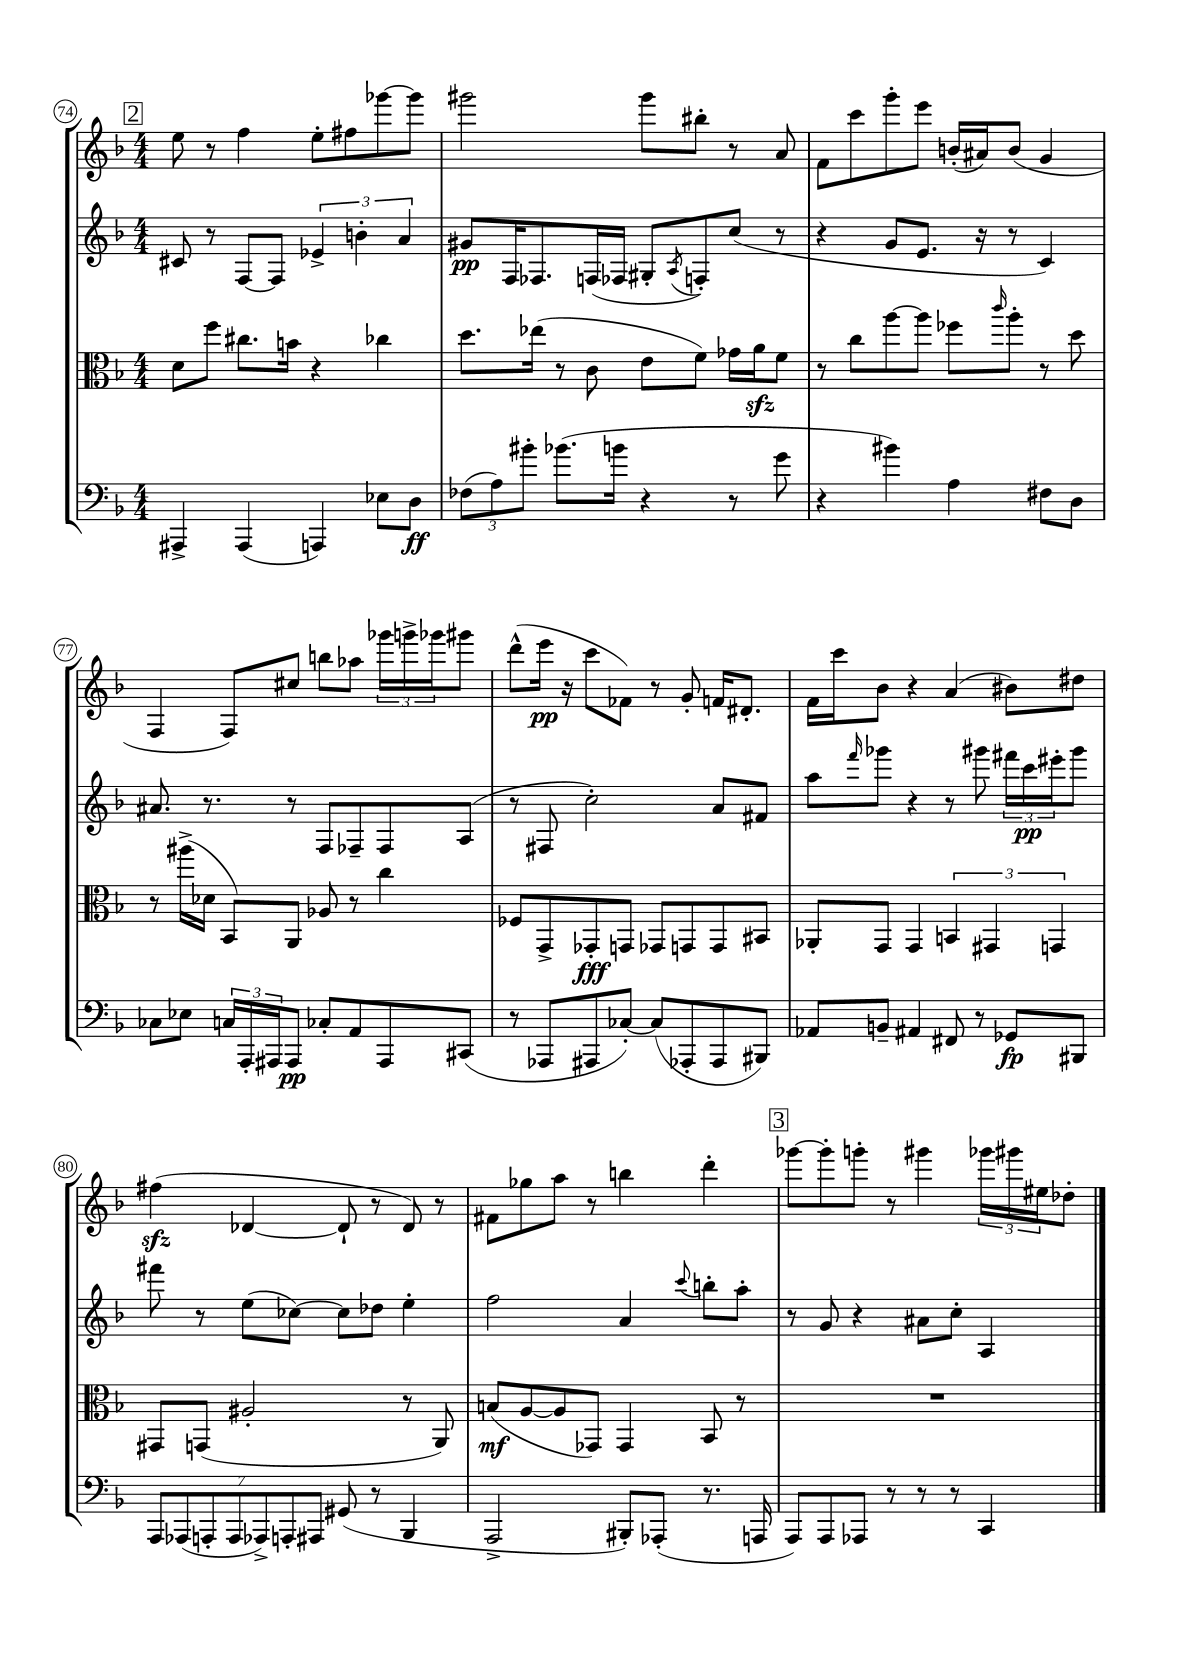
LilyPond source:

<<
\new StaffGroup <<
\new Staff = "s0" {
    \clef treble \key f \major \numericTimeSignature \time 4/4
    \mark \markup { \box "2" } e''8 r8 f''4 e''8-. fis''8 ges'''8~ ges'''8 |
    gis'''2 gis'''8 bis''8-. r8 a'8 |
    f'8 c'''8 g'''8-. e'''8 b'16-.( ais'16) b'8( g'4 |
    f4 f8) cis''8 b''8 aes''8 \tuplet 3/2 { ges'''16 g'''16-> ges'''16 } gis'''8 |
    d'''8-^( e'''16\pp r16 c'''8 fes'8) r8 g'8-. f'16 dis'8.-. |
    f'16 c'''16 bes'8 r4 a'4( bis'8) dis''8 |
    fis''4\sfz( des'4~ des'8-! r8 des'8) r8 |
    fis'8 ges''8 a''8 r8 b''4 d'''4-. |
    \mark \markup { \box "3" } ges'''8~ ges'''8-. g'''8-. r8 gis'''4 \tuplet 3/2 { ges'''16 gis'''16 eis''16 } des''8-. \bar "|." |
}
\new Staff = "s1" {
    \clef treble \key f \major \numericTimeSignature \time 4/4
    \mark \markup { \box "2" } cis'8 r8 f8~ f8 \tuplet 3/2 { ees'4-> b'4-. a'4 } |
    gis'8\pp f16 fes8. f16( fes16 gis8-. \acciaccatura { a8 } f8-.) c''8( r8 |
    r4 g'8 e'8. r16 r8 c'4) |
    ais'8. r8. r8 f8 fes8-- fes8 a8( |
    r8 fis8 c''2-.) a'8 fis'8 |
    a''8 \grace { f'''16 } ges'''8 r4 r8 gis'''8 \tuplet 3/2 { fis'''16 c'''16\pp eis'''16-. } gis'''8 |
    fis'''8 r8 e''8( ces''8~) ces''8 des''8 e''4-. |
    f''2 a'4 \appoggiatura { c'''8 } b''8-. a''8-. |
    \mark \markup { \box "3" } r8 g'8 r4 ais'8 c''8-. a4 \bar "|." |
}
\new Staff = "s2" {
    \clef alto \key f \major \numericTimeSignature \time 4/4
    \mark \markup { \box "2" } d'8 f''8 cis''8. b'16 r4 ces''4 |
    d''8. ees''16( r8 c'8 e'8 f'8) ges'16 a'16\sfz f'8 |
    r8 c''8 a''8~ a''8 fes''8 \grace { c'''16 } a''8-. r8 d''8 |
    r8 ais''16->( des'16 bes,8) a,8 aes8 r8 c''4 |
    fes8 g,8-> ges,8-.\fff g,8 ges,8 g,8 g,8 bis,8 |
    aes,8-. g,8 g,4 \tuplet 3/2 { b,4 gis,4 g,4 } |
    gis,8 g,8( ais2-. r8 a,8) |
    b8\mf( a8~ a8 ges,8) ges,4 bes,8 r8 |
    \mark \markup { \box "3" } R1 \bar "|." |
}
\new Staff = "s3" {
    \clef bass \key f \major \numericTimeSignature \time 4/4
    \mark \markup { \box "2" } ais,,4-> ais,,4( a,,4) ees8 d8\ff |
    \tuplet 3/2 { fes8( a8) bis'8-. } bes'8.( b'16 r4 r8 g'8 |
    r4 bis'4) a4 fis8 d8 |
    ces8 ees8 \tuplet 3/2 { c16 a,,16-. ais,,16 } ais,,8\pp ces8-. a,8 ais,,8 cis,8( |
    r8 aes,,8 ais,,8 ces8~-.) ces8( aes,,8-. aes,,8 bis,,8) |
    aes,8 b,8-- ais,4 fis,8 r8 ges,8\fp bis,,8 |
    \tuplet 7/4 { a,,8 aes,,8( a,,8-. a,,8 aes,,8->) a,,8-. ais,,8 } gis,8( r8 bes,,4 |
    a,,2-> bis,,8-.) aes,,8-.( r8. a,,16 |
    \mark \markup { \box "3" } a,,8) a,,8 aes,,8 r8 r8 r8 c,4 \bar "|." |
}
>>
>>
\layout { \context { \Score currentBarNumber = #74 \override BarNumber.stencil = #(make-stencil-circler 0.1 0.3 ly:text-interface::print) } }
